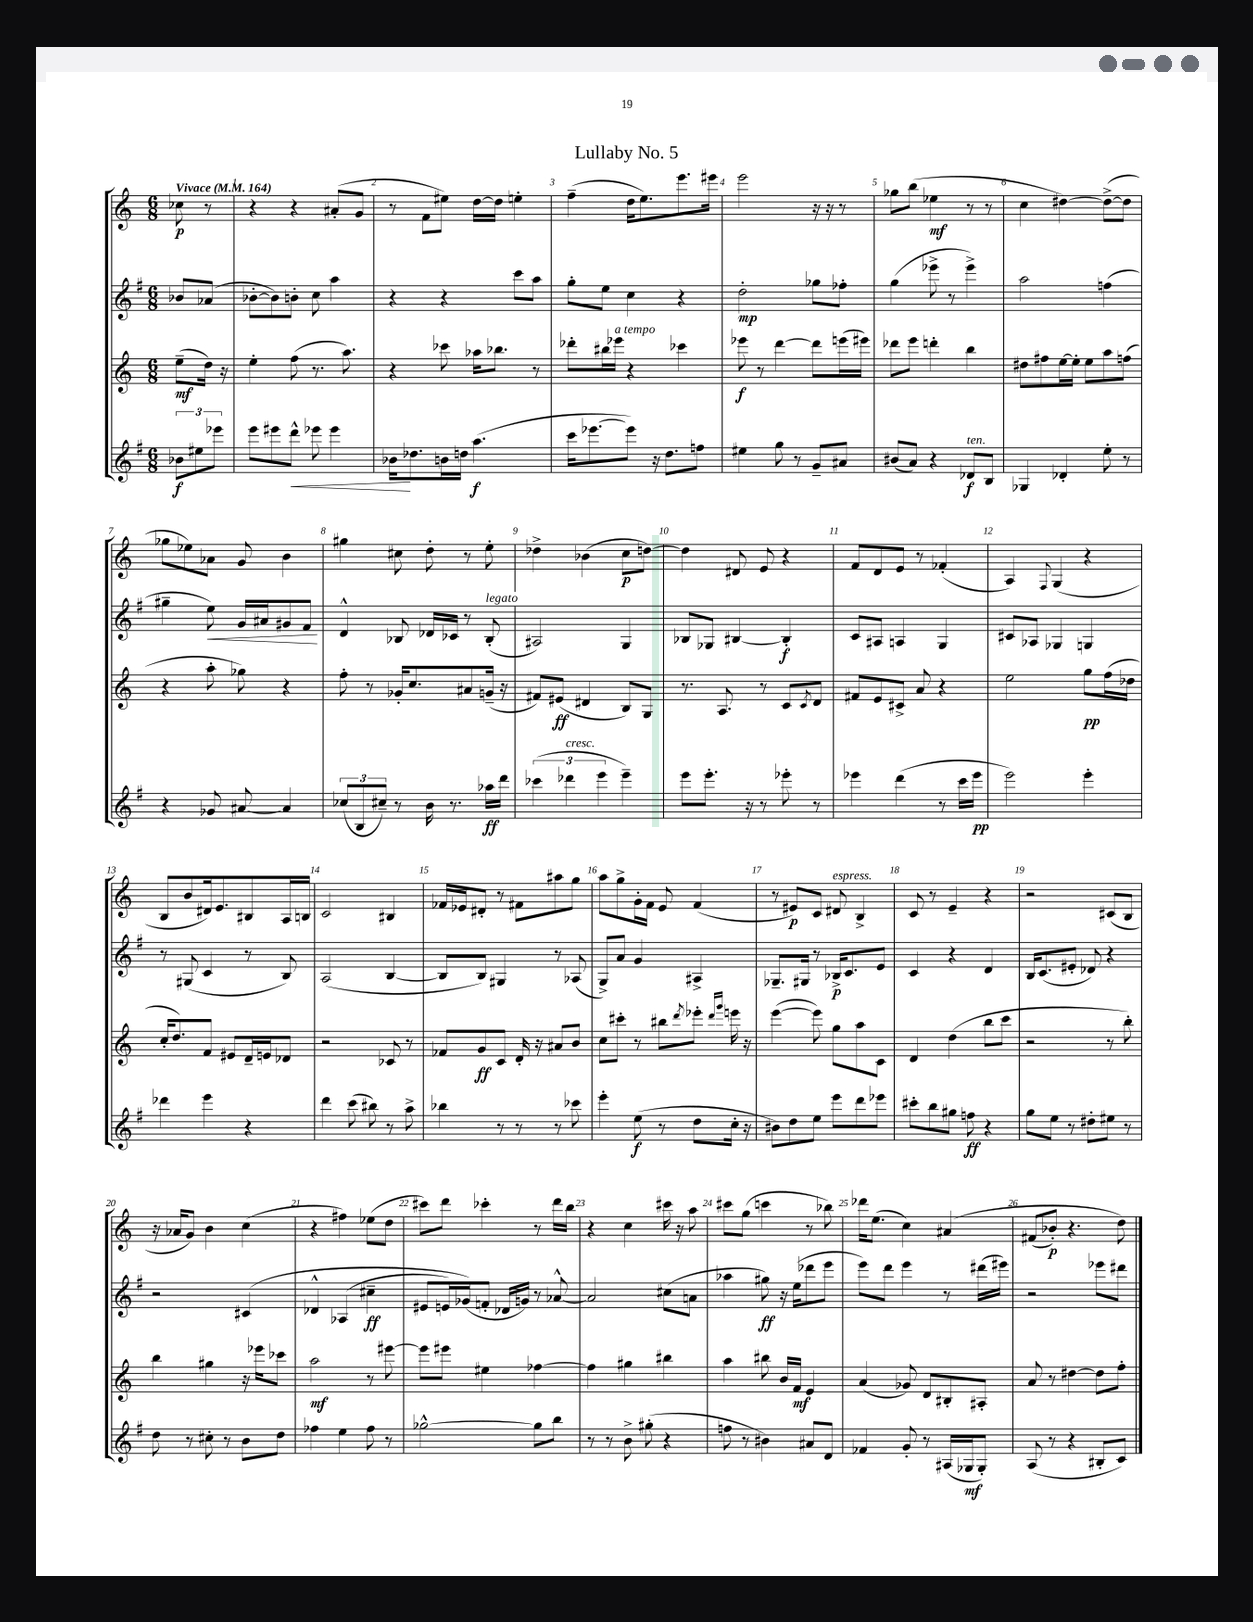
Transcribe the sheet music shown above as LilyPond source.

\header { title = "Lullaby No. 5" }
<<
\new StaffGroup <<
\new Staff = "s0" {
    \clef treble \key c \major \numericTimeSignature \time 6/8 \partial 4 \tempo "Vivace" 4 = 164
    ces''8\p r8 |
    r4 r4 ais'8-.( g'8 |
    r8 f'8 eis''8) d''16~ d''16 e''4-. |
    f''4--( d''16 e''8.) e'''8. eis'''16 |
    e'''2 r16 r16 r8 |
    ges''8 b''8( ees''4\mf r8 r8 |
    c''4 dis''4~) dis''8~->( dis''8 |
    ges''8 ees''8) aes'8 g'8 b'4 |
    gis''4 cis''8 d''8-. r8 e''8-. |
    des''4-> bes'4( c''8\p d''8~) |
    d''4 dis'8 e'8 r4 |
    f'8 d'8 e'8 r8 fes'4-.( |
    a4) \appoggiatura { f8 } g4( r4 |
    b8 b'8 dis'16) e'8. bis8 a16 b16 |
    c'2 bis4 |
    fes'16 ees'16 dis'8-. r8 fis'8 ais''8 g''8 |
    a''8 g''8-> g'16-. f'16 e'8 f'4( |
    r8 eis'8\p) c'8 dis'8^\markup { \italic "espress." } b4-> |
    c'8 r8 e'4-- r4 |
    r2 cis'8( b8 |
    r16 aes'16 g'8) b'4 c''4( |
    r4 fis''4) ees''8( d''8 |
    cis'''8) d'''8 ces'''4-. r8 d'''16 b''16 |
    r4 c''4 cis'''16 r16 a''8 |
    cis'''8 g''8( c'''4 r8 bes''8) |
    des'''16 e''8.( c''4) ais'4\( |
    fis'8( bes'8-.\p) r4. d''8\) \bar "|." |
}
\new Staff = "s1" {
    \clef treble \key g \major \numericTimeSignature \time 6/8 \partial 4
    bes'8 aes'8( |
    bes'8~-. bes'8) b'8-. c''8 a''4 |
    r4 r4 c'''8 a''8 |
    g''8-. e''8 c''4 r4 |
    d''2-.\mp ges''8 fes''8-. |
    g''4( ees'''8-> r8 ees'''4->) |
    a''2 f''4( |
    gis''4-- e''8\<) g'16 ais'16 gis'8 fis'8\! |
    d'4-^ bes8 des'16 ces'16 r8 bes8-.^\markup { \italic "legato" }( |
    ais2) g4 |
    bes8 ges8 bis4~ bis4-.\f |
    c'8 ais8 a4 g4 |
    cis'8 aes8 ges4 g4 |
    r8 gis8( c'4 r8 b8) |
    a2( b4~ |
    b8 b8) gis4 r8 aes8( |
    g8->) a'8 g'4 ais4-> |
    ges8.-- gis16 r8 bes16->\p c'8. e'8 |
    c'4 r4 d'4 |
    b16 c'8.( eis'8-. des'8) r4 |
    r2 cis'4\( |
    des'4-^ aes4( cis''4--\ff |
    eis'8 e'16) ges'16(\) f'8-. des'16 g'16) r8 aes'8~-^ |
    aes'2 cis''8( a'8 |
    aes''4 gis''8\ff) r16 e''16( des'''8 e'''8 |
    e'''8) d'''8 e'''4 r8 dis'''16( eis'''16) |
    r2 ees'''8 dis'''8 \bar "|." |
}
\new Staff = "s2" {
    \clef treble \key c \major \numericTimeSignature \time 6/8 \partial 4
    e''8--\mf( d''16) r16 |
    e''4-. f''8( r8. a''8.) |
    r4 ces'''8 aes''16 bes''8. r8 |
    des'''8-. bis''16 ees'''16^\markup { \italic "a tempo" } r4 ces'''4 |
    ees'''8\f r8 d'''4~ d'''8 e'''16( eis'''16) |
    des'''8 e'''8 d'''4-. b''4 |
    dis''8 fis''8 e''16~ e''16-. e''8 a''8 f''8( |
    r4 a''8-. ges''8) r4 |
    f''8-. r8 ges'16-. c''8. ais'8 g'16--( r16 |
    fis'8) eis'8\ff( dis'4 b8) g8 |
    r8. a8. r8 c'8 \acciaccatura { c'8 } d'8 |
    fis'8 e'8 cis'8-> a'8 r4 |
    e''2 g''8\pp f''16( des''16 |
    c''16-. d''8.) f'8 eis'8 d'16-- e'16 des'8 |
    r2 ces'8 r8 |
    fes'8 g'8\ff c'8 d'16-. r16 ais'8 b'8 |
    c''8 cis'''8-. r8 bis''8 \acciaccatura { d'''8 } ees'''8-. \grace { d'''16 g'''16 } e'''16 r16 |
    e'''4~( e'''8) g''8 a''8 c'8 |
    d'4 d''4( b''8 c'''8 |
    r2 r8 b''8-.) |
    b''4 gis''4 r16 ees'''16 ces'''8 |
    a''2\mf r8 eis'''8~ |
    eis'''8 eis'''8 eis''4 fes''4~ |
    fes''4 gis''4 bis''4 |
    a''4 bis''8 b'16 f'16\mf e'4 |
    a'4( ges'8) d'8 bis8-. ais8-. |
    a'8 r8 dis''4~ dis''8 f''8-. \bar "|." |
}
\new Staff = "s3" {
    \clef treble \key g \major \numericTimeSignature \time 6/8 \partial 4
    \tuplet 3/2 { bes'8\f eis''8 ees'''8 } |
    e'''8 eis'''8 d'''8-^\< ees'''8 ees'''4 |
    bes'16\! des''8. b'16 d''16 a''4.\f( |
    c'''16 ees'''8.~ ees'''8) r16 d''8. f''8 |
    eis''4 g''8 r8 g'8-- ais'8 |
    bis'8( a'8) r4 des'8\f^\markup { \italic "ten." } b8 |
    ges4 des'4-. e''8-. r8 |
    r4 ges'8 ais'8~ ais'4 |
    \tuplet 3/2 { ces''8( b8 cis''8--) } r8 b'16 r8. aes''16\ff d'''16 |
    \tuplet 3/2 { ces'''4( des'''4^\markup { \italic "cresc." } e'''4 } e'''4--) |
    e'''8 e'''8.-. r16 r8 ees'''8-. r8 |
    ees'''4 d'''4( r8 c'''16 ees'''16\pp |
    e'''2) e'''4-. |
    des'''4 e'''4 r4 |
    d'''4 c'''8( bis''8) r8 a''8-> |
    bes''4 r8 r8 r8 ces'''8 |
    e'''4-. e''8\f( r8 d''8 c''16-. r16 |
    bis'8) d''8 e''8 e'''8 d'''8 ees'''8 |
    cis'''8-. b''8 gis''8 f''8\ff r4 |
    g''8 e''8 r8 dis''8-. eis''8 r8 |
    d''8 r8 cis''8-. r8 b'8 d''8 |
    fes''4 e''4 fes''8 r8 |
    ges''2~-^ ges''8 b''8 |
    r8 r8 b'8-> gis''8-.( r4 |
    f''8 r8 bis'4) ais'8 d'8 |
    fes'4 g'8-. r8 ais16( ges16\mf ges8-.) |
    a8( r8 r4 bis8-. c'8) \bar "|." |
}
>>
>>
\layout { \context { \Score \override BarNumber.break-visibility = ##(#f #t #t) barNumberVisibility = #all-bar-numbers-visible } }
